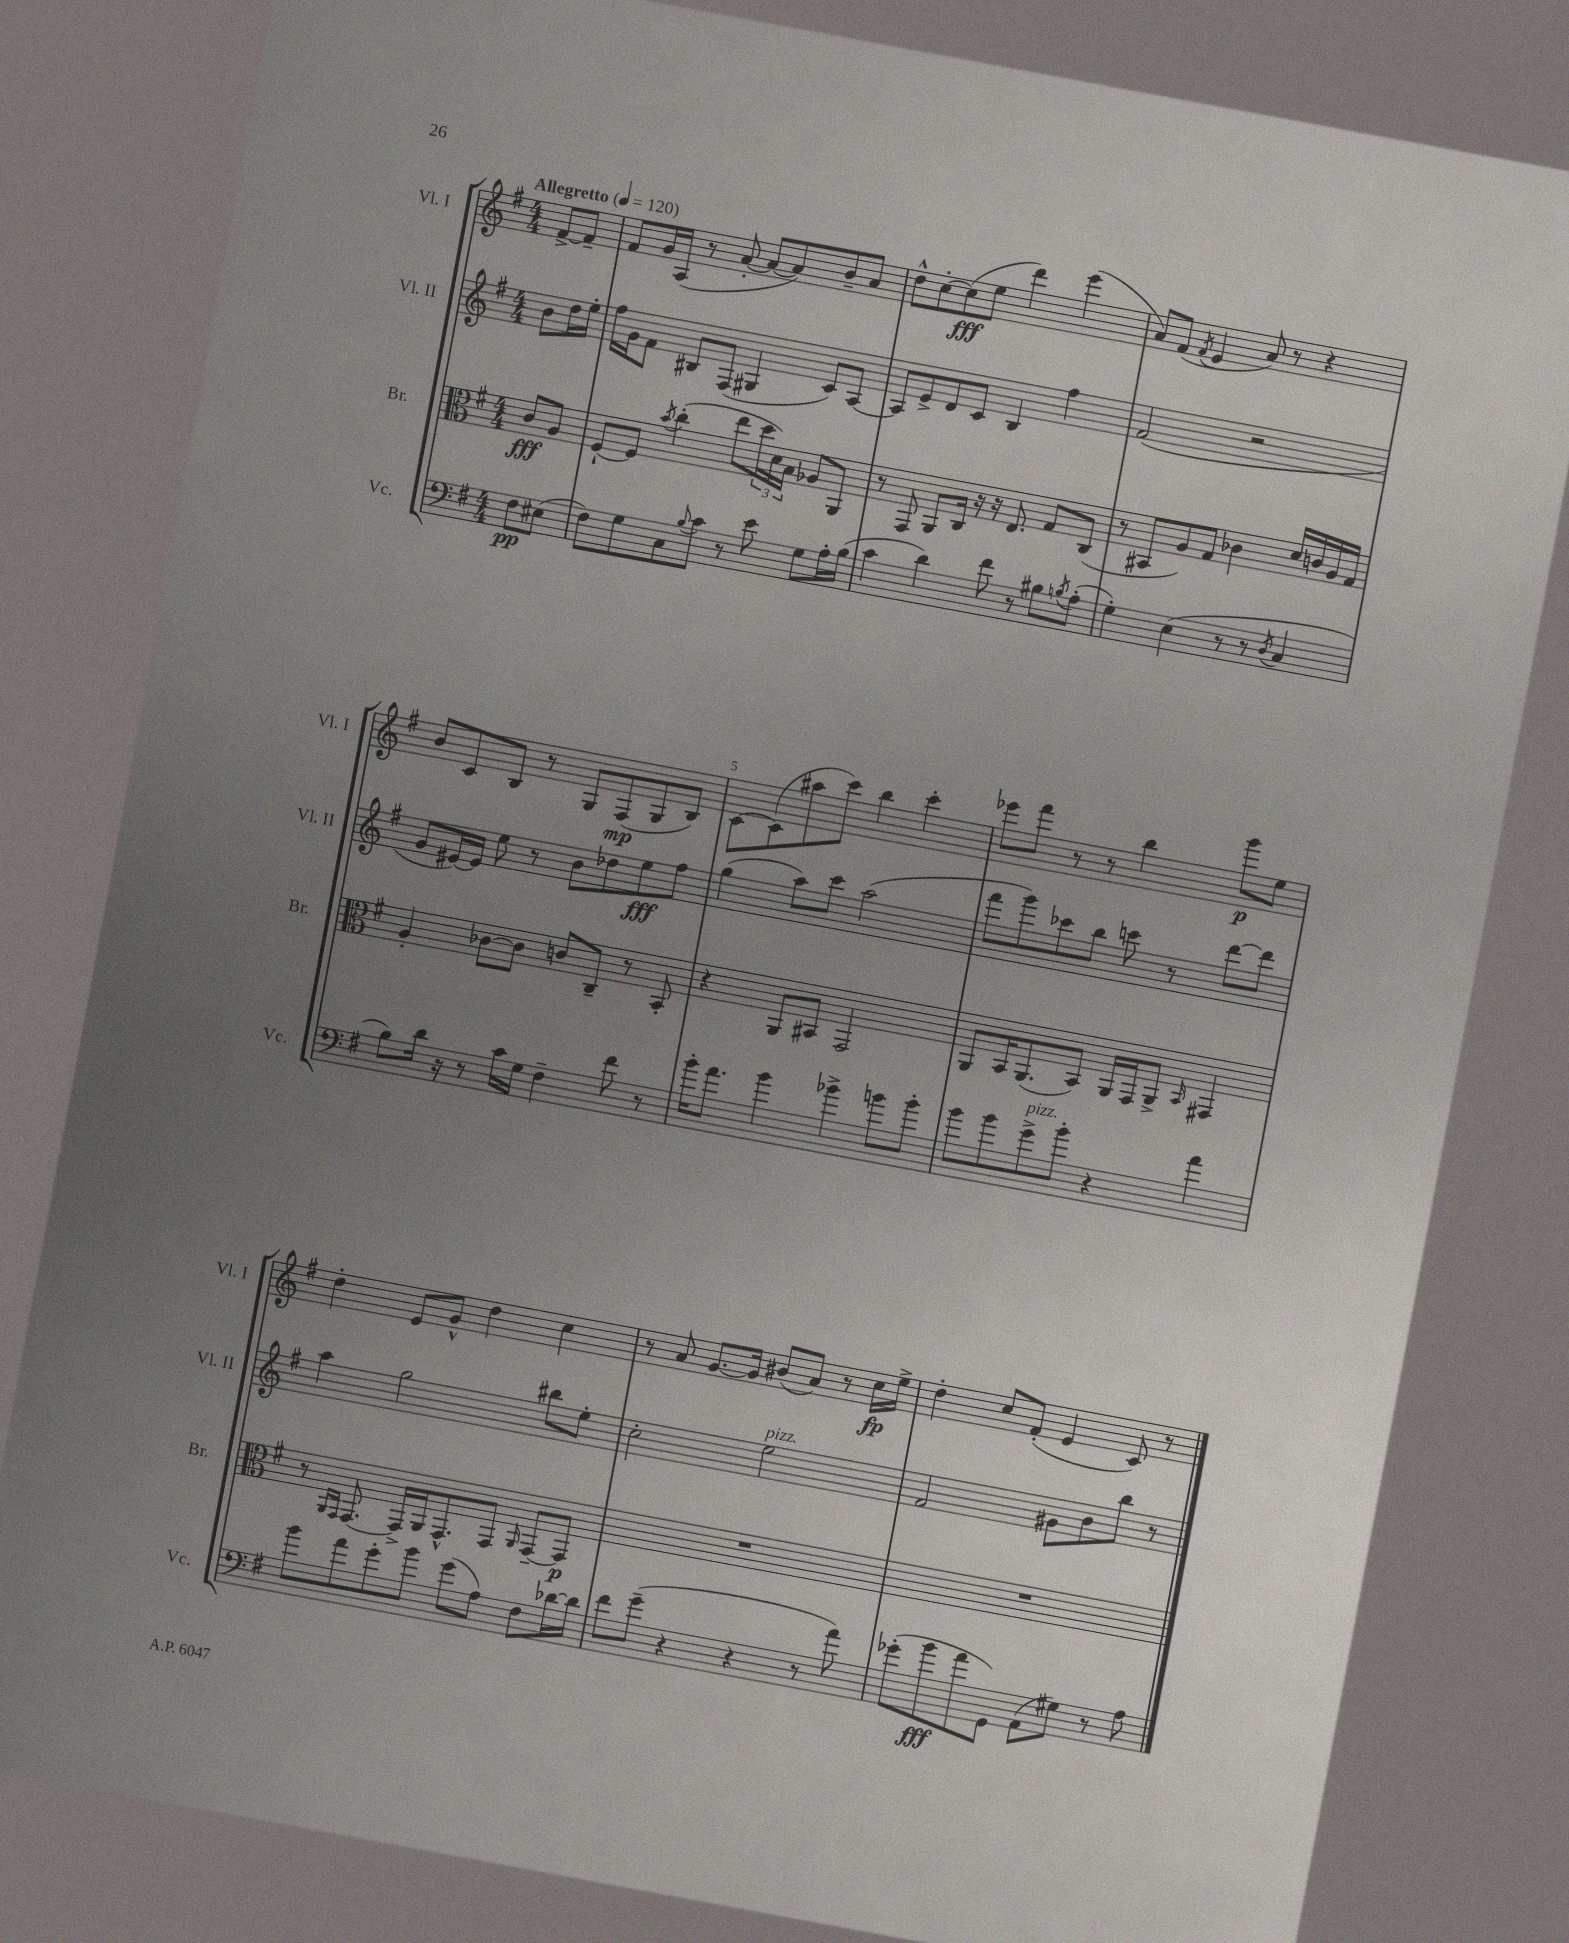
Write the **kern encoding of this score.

**kern	**dynam	**kern	**dynam	**kern	**dynam	**kern	**dynam
*part4	*part4	*part3	*part3	*part2	*part2	*part1	*part1
*staff4	*staff4	*staff3	*staff3	*staff2	*staff2	*staff1	*staff1
*I"Vc.	*	*I"Br.	*	*I"Vl. II	*	*I"Vl. I	*
*I'Vc.	*	*I'Br.	*	*I'Vl. II	*	*I'Vl. I	*
*clefF4	*	*clefC3	*	*clefG2	*	*clefG2	*
*k[f#]	*	*k[f#]	*	*k[f#]	*	*k[f#]	*
*M4/4	*	*M4/4	*	*M4/4	*	*M4/4	*
*MM120	*	*MM120	*	*MM120	*	*MM120	*
=	=	=	=	=	=	=	=
!	!	!	!	!	!	!LO:TX:a:B:t=Allegretto	!
8F#\L	pp	8c/L	fff	8b\L	.	[8f#^/L	.
(8E#X\J	.	8A/J	.	16dd\L	.	8f#~/J]	.
.	.	.	.	16ee'\JJ	.	.	.
=1	=1	=1	=1	=1	=1	=1	=1
8F#\L)	.	[8F#`/L	.	16ff#\LL	.	8f#/L	.
.	.	.	.	16g\J	.	.	.
8G\	.	8F#/J]	.	8f#\J	.	16g/L	.
.	.	.	.	.	.	(16A/JJ	.
.	.	8qb/	.	.	.	.	.
8C\	.	(4cc'\	.	8B#X/L	.	8r	.
8qqB/	.	.	.	.	.	.	.
8c\J	.	.	.	(8F#/J	.	[8a'/	.
8r	.	8ee\L	.	4G#X/	.	8a/L_	.
8e\	.	24dd\L	.	.	.	8a/])	.
.	.	24d\)	.	.	.	.	.
.	.	24B\JJ	.	.	.	.	.
8G\L	.	8A-X/L	.	8c/L)	.	8b~/	.
16A'\L	.	8AA/J	.	[8A/J	.	8a/J	.
(16B\JJ	.	.	.	.	.	.	.
=2	=2	=2	=2	=2	=2	=2	=2
4c\	.	8r	.	8A/L]	.	8dd^^\L	.
.	.	8GG/	.	8e^/	.	[8cc'\	.
4d\)	.	8AA/L	.	8d/	.	(8cc\]	fff
.	.	16C/Jk	.	8c/J	.	8ee\J	.
.	.	16r	.	.	.	.	.
8f#\	.	16r	.	4B/	.	4ddd\)	.
.	.	8.E/	.	.	.	.	.
8r	.	.	.	.	.	.	.
8B#X\L	.	8G/L	.	4ff#\	.	(4eee\	.
8qBn/	.	.	.	.	.	.	.
(8A'\J	.	(8C/J	.	.	.	.	.
=3	=3	=3	=3	=3	=3	=3	=3
4G'\)	.	8r	.	(2f#/	.	8a/L)	.
.	.	8BB#X/L	.	.	.	(8f#/J	.
.	.	.	.	.	.	8qf#/	.
(4E\	.	8A/)	.	.	.	4e/	.
.	.	8G/J	.	.	.	.	.
8r	.	4c-X\	.	2r	.	8a/)	.
8r	.	.	.	.	.	8r	.
8qD/	.	.	.	.	.	.	.
4C/	.	16d/LL	.	.	.	4r	.
.	.	16cn/	.	.	.	.	.
.	.	16A/	.	.	.	.	.
.	.	16G/JJ	.	.	.	.	.
!!LO:LB:g=z
=4	=4	=4	=4	=4	=4	=4	=4
8B\L)	.	4A'/	.	8g/L	.	8b/L	.
16d\Jk	.	.	.	[16e#X/L)	.	8c/	.
16r	.	.	.	16e#/JJ]	.	.	.
8r	.	[8c-X\L	.	8ee\	.	8B/J	.
16c\LL	.	8c-\J]	.	8r	.	8r	.
16G\JJ	.	.	.	.	.	.	.
4F#~\	.	8cn/L	.	8b\L	.	8G/L	.
.	.	8C~/J	.	8dd-X\	.	(8F#/	mp
8f#\	.	8r	.	8ee\	fff	8G/	.
8r	.	8BB'/	.	8ff#\J	.	8B/J)	.
=5	=5	=5	=5	=5	=5	=5	=5
16b'\KL	.	4r	.	(4gg\	.	[8c\L	.
8.a\J	.	.	.	.	.	.	.
.	.	.	.	.	.	(8c\]	.
4b\	.	8AA/L	.	8aa\L)	.	8aa#X\	.
.	.	8BB#X/J	.	8ccc\J	.	8ccc\J)	.
4b-X^\	.	2GG/	.	(2aa\	.	4bb\	.
8bn\L	.	.	.	.	.	4ccc'\	.
8b'\J	.	.	.	.	.	.	.
=6	=6	=6	=6	=6	=6	=6	=6
8b\L	.	8AA/L	.	8fff#\L	.	8eee-X\L	.
8b\	.	16BB/K	.	8ggg\)	.	8fff#\J	.
.	.	(8.AA/	.	.	.	.	.
!LO:TX:a:i:t=pizz.	!	!	!	!	!	!	!
8g^\	.	.	.	8ccc-X\	.	8r	.
8b'\J	.	8BB/J)	.	8bb\J	.	8r	.
4r	.	16AA/LL	.	8cccn\	.	4bb\	.
.	.	16GG/J	.	.	.	.	.
.	.	8AA^/J	.	8r	.	.	.
.	.	16qqBB/	.	.	.	.	.
4a\	.	4GG#X/	.	[8ddd\L	.	8ggg\L	p
.	.	.	.	8ddd\J]	.	8ee\J	.
!!LO:LB:g=z
=7	=7	=7	=7	=7	=7	=7	=7
8b\L	.	8r	.	4aa\	.	4dd'\	.
.	.	16qqAA/LL	.	.	.	.	.
.	.	16qqGG/JJ	.	.	.	.	.
8a\	.	[8.GG/	.	.	.	.	.
8g'\	.	.	.	2gg\	.	8e/L	.
.	.	16GG^/LL]	.	.	.	.	.
8b\J	.	16AA/J	.	.	.	8g^^/J	.
.	.	8.GG^^/	.	.	.	.	.
(8g\L	.	.	.	.	.	4dd\	.
8A\J)	.	8GG/J	.	.	.	.	.
.	.	16qqAA/	.	.	.	.	.
8F#\L	.	[8GG~/L	.	8bb#X\L	.	4cc\	.
[16d-X\L	.	8GG/J]	p	8ee'\J	.	.	.
16d-\JJ]	.	.	.	.	.	.	.
=8	=8	=8	=8	=8	=8	=8	=8
8f#\L	.	1r	.	2cc'\	.	8r	.
(8g~\J	.	.	.	.	.	8a/	.
4r	.	.	.	.	.	[8.g/L	.
.	.	.	.	.	.	16g/Jk]	.
!	!	!	!	!LO:TX:a:i:t=pizz.	!	!	!
4r	.	.	.	2ee\	.	(8b#X/L	.
.	.	.	.	.	.	8a/J)	.
8r	.	.	.	.	.	8r	.
8a\)	.	.	.	.	.	16cc\LL	fp
.	.	.	.	.	.	16ee^\JJ	.
=9	=9	=9	=9	=9	=9	=9	=9
(8g-X'\L	.	1r	.	2f#/	.	4dd'\	.
8b\	fff	.	.	.	.	.	.
8a\	.	.	.	.	.	8cc/L	.
8GG\J)	.	.	.	.	.	(8f#'/J	.
(8AA\L	.	.	.	8g#X\L	.	4e/	.
8G#X\J)	.	.	.	8b\	.	.	.
8r	.	.	.	8bb\J	.	8c/)	.
8A\	.	.	.	8r	.	8r	.
==	==	==	==	==	==	==	==
*-	*-	*-	*-	*-	*-	*-	*-
